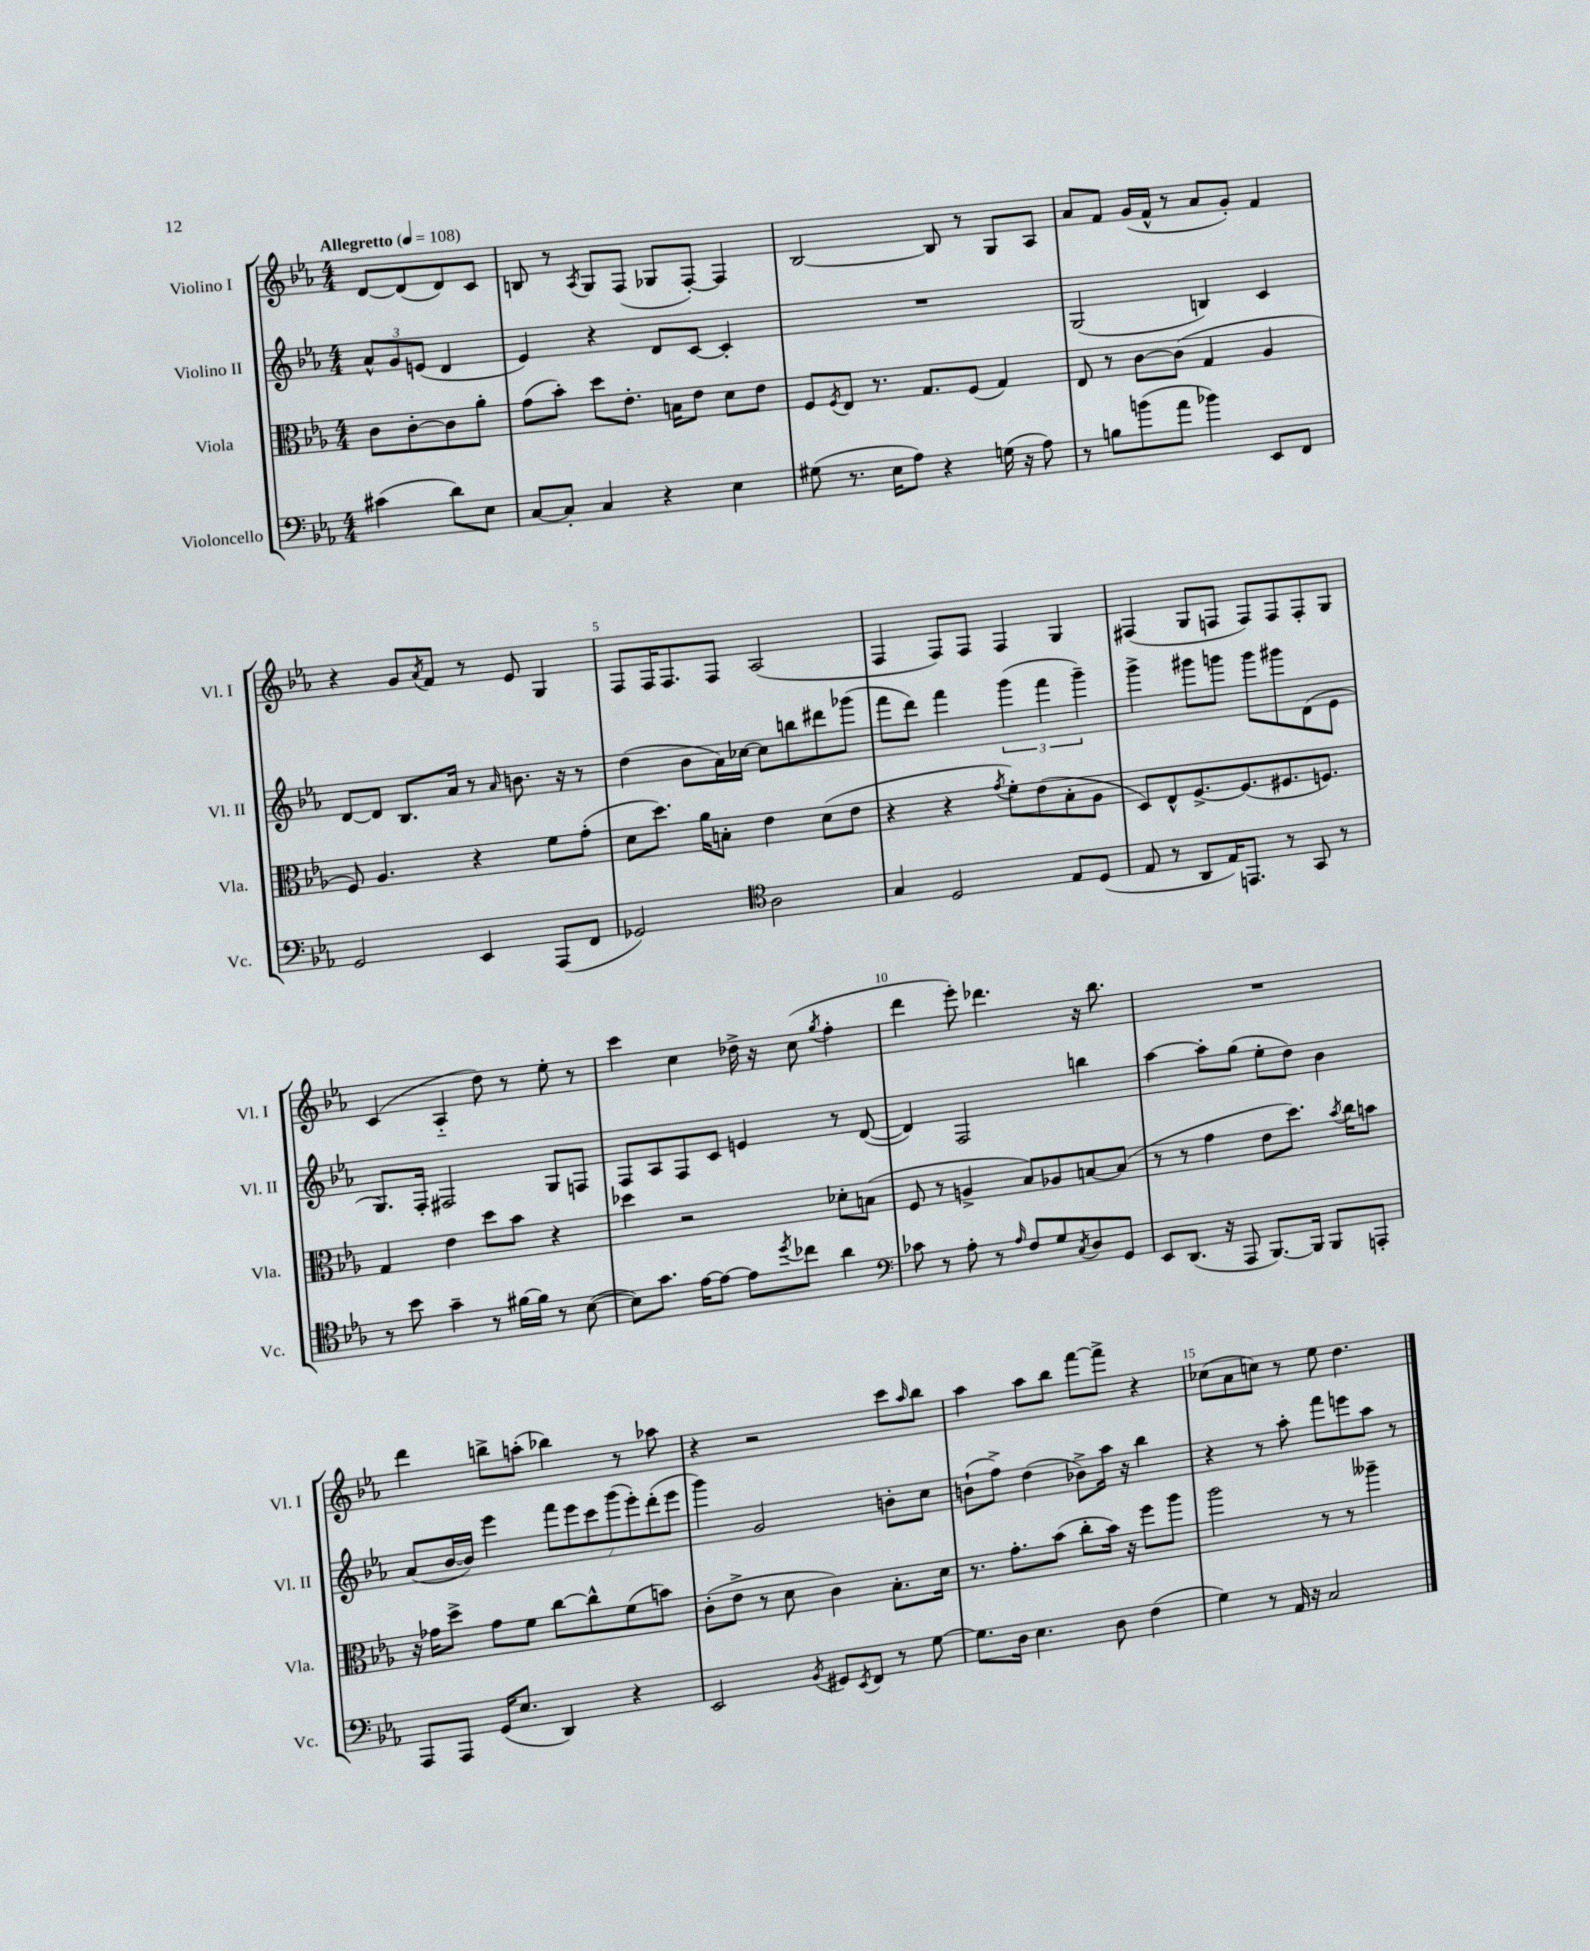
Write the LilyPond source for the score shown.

<<
\new StaffGroup <<
\new Staff = "s0" \with { instrumentName = "Violino I" shortInstrumentName = "Vl. I" } {
    \clef treble \key ees \major \numericTimeSignature \time 4/4 \partial 2 \tempo "Allegretto" 4 = 108
    d'8~ d'8( d'8) c'8 |
    b8 r8 \acciaccatura { aes8 } g8 f8( ges8 f8~-.) f4 |
    bes2~ bes8 r8 g8 aes8 |
    aes'8 f'8 g'16( f'16-^ r8 aes'8 g'8-.) f'4 |
    r4 g'8 \acciaccatura { aes'8 } f'8 r8 ees'8 g4 |
    f8 f16 f8. f8 aes2( |
    f4 f8) f8 f4 g4 |
    fis4( g8 f8 f8) f8 f8-. g8 |
    c'4( aes4-_ d''8) r8 ees''8-. r8 |
    c'''4 c''4 des''16-> r16 c''8( \acciaccatura { g''8 } f''4-. |
    d'''4 ees'''8-.) des'''4. r16 bes''8. |
    R1 |
    d'''4 b''8-> a''8-.( bes''4) r8 aes''8 |
    r4 r2 c'''8 \grace { aes''16 } bes''8 |
    aes''4 aes''8 bes''8 f'''8~ f'''8-> r4 |
    ces''8( aes'8 c''8) r8 ees''8 d''4. \bar "|." |
}
\new Staff = "s1" \with { instrumentName = "Violino II" shortInstrumentName = "Vl. II" } {
    \clef treble \key ees \major \numericTimeSignature \time 4/4 \partial 2
    \tuplet 3/2 { aes'8-^ g'8 e'8( } d'4 |
    ees'4) r4 d'8 c'8~ c'4-. |
    R1 |
    g2( b4) c'4 |
    d'8~ d'8 bes8. aes'16 r8 \grace { aes'16 } b'8. r16 r8 |
    d''4( bes'8 aes'16) ces''16~ ces''8 b''8 dis'''8 ges'''8( |
    f'''8 d'''8) f'''4 \tuplet 3/2 { g'''4( f'''4 g'''4--) } |
    g'''4-> gis'''8 g'''8 g'''8 gis'''8 d'8( ees'8 |
    g8.) f16-. fis2 g8 f8 |
    f8 aes8 f8 c'8 e'4 r8 d'8~( |
    d'4) f2 b''4 |
    aes''4~ aes''8-. g''8( ees''8-. d''8) bes'4 |
    aes'8( bes'16~ bes'16) ees'''4 \tuplet 7/4 { f'''8 ees'''8 c'''8 g'''8( ees'''8-.) d'''8-.( ees'''8 } |
    g'''4) g'2 b'8-. c''8 |
    b'8-!( f''8->) d''4( bes'8->) aes''16 r16 bes''4 |
    r4 r8 aes''8-. f'''8 e'''8 aes''8 r8 \bar "|." |
}
\new Staff = "s2" \with { instrumentName = "Viola" shortInstrumentName = "Vla." } {
    \clef alto \key ees \major \numericTimeSignature \time 4/4 \partial 2
    c'8 c'8~-. c'8 aes'8-. |
    g'8( bes'8-.) d''8 ees'8.-. b16 ees'8 d'8 ees'8 |
    f8 \acciaccatura { f8 } ees8 r8. g8. f8( g4) |
    ees8 r8 c'8~ c'8( g4 aes4 |
    f8) aes4. r4 f'8 g'8-.( |
    d'8 d''8.) aes'16 b8-. ees'4 d'8( ees'8 |
    r4 r4 \acciaccatura { g'8 } f'8-.) ees'8( bes8-. aes8 |
    d8) ees8-^ f8.~-> f8.( fis8. f8.) |
    g4 ees'4 d''8 bes'8 r4 |
    des''4 r2 des'8-. b8( |
    f8 r8 a4-> bes8) aes8 b8~ b8( |
    r8 r8 g'4 ees'8 d''8.) \acciaccatura { bes'8 } c''16 b'8 |
    r16 ges'16 d''8-> ges'8 f'8 c''8~ c''8-^ f'8( b'8) |
    c'8-.( ees'8-> r8 d'8 c'4) bes8.-. d'16 |
    r8. g'8.-. bes'8( c''8-. bes'16) r16 f''8 aes''8 |
    aes''2 r8 r8 aeses''4-- \bar "|." |
}
\new Staff = "s3" \with { instrumentName = "Violoncello" shortInstrumentName = "Vc." } {
    \clef bass \key ees \major \numericTimeSignature \time 4/4 \partial 2
    cis'4( d'8) ees8 |
    c8~ c8-. c4 r4 ees4 |
    gis8( r8. ees16 aes8) r4 g16( r16 aes8) |
    r8 b8 b'8( aes'8 bes'4) ees,8 f,8 |
    g,2 ees,4 aes,,8( f,8 |
    ges,2) \clef tenor aes2 |
    g4 d2 ees8 d8( |
    ees8 r8 aes,8 ees16) e,8. r8 g,8 r8 |
    r8 bes'8 g'4-- r8 fis'16~ fis'16 r8 bes8~( |
    bes8) g'8. ees'16~ ees'8~ ees'8 \acciaccatura { d''8 } ces''8 aes'4 |
    \clef bass ces'8 r8 aes8-. r8 \grace { aes16 } f8 g8 \acciaccatura { c8 } d8 g,8 |
    ees,8 d,8.( r16 aes,,8 bes,,8.~) bes,,16 bes,,8 a,,8-. |
    aes,,8 aes,,8 g,16( ees8. d,4) r4 |
    ees,2 \acciaccatura { bes,8 } gis,8 \acciaccatura { ees,8 } f,8 r8 g8~ |
    g8. d16 ees4. d8 f4( |
    g4) r8 aes,16 r16 c2 \bar "|." |
}
>>
>>
\layout { \context { \Score \override BarNumber.break-visibility = ##(#f #t #t) barNumberVisibility = #(every-nth-bar-number-visible 5) } }
